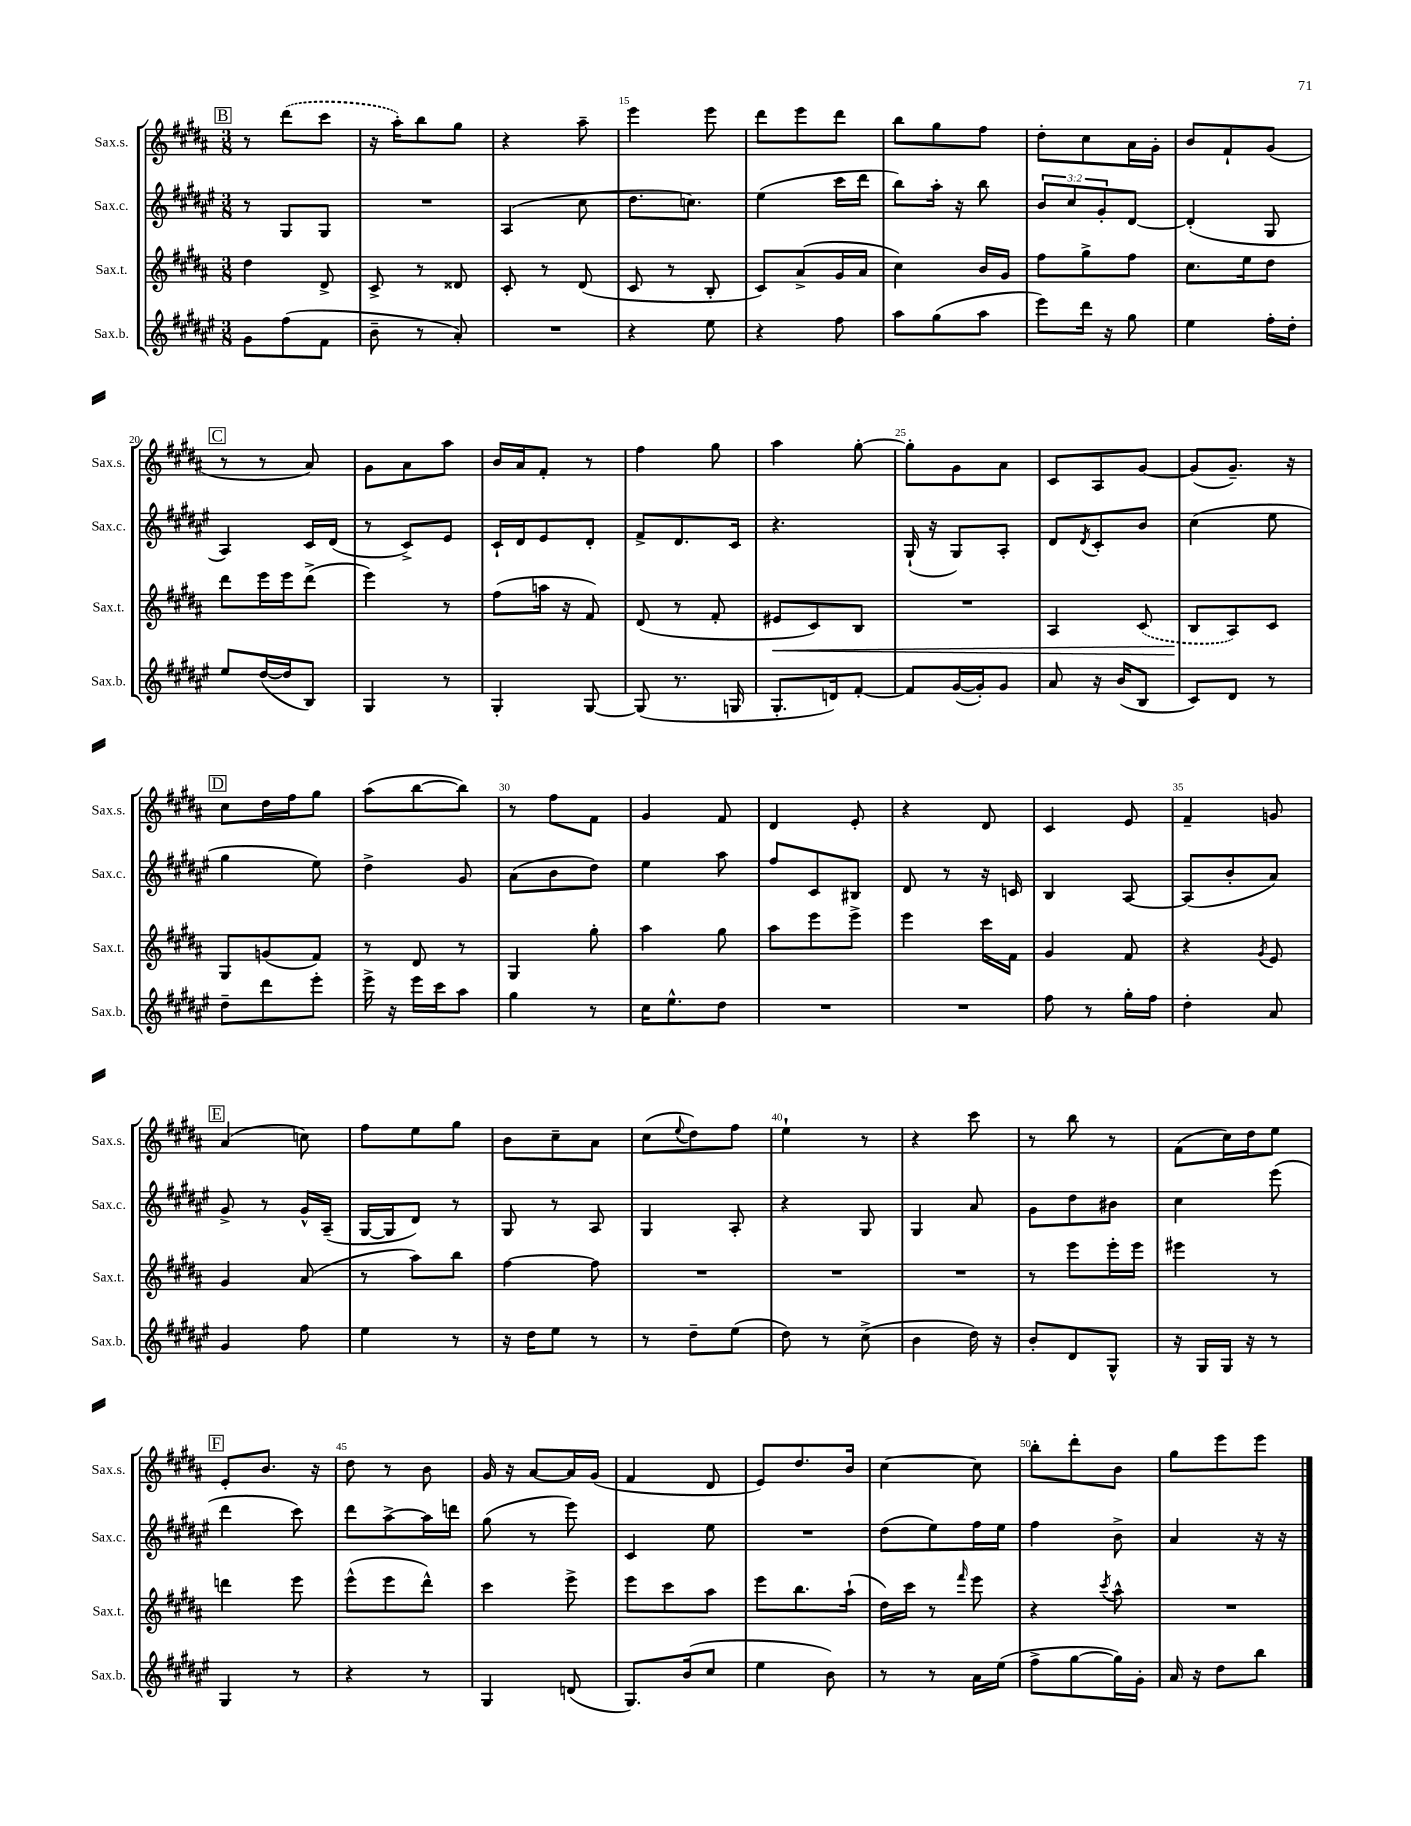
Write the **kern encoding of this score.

**kern	**kern	**dynam	**kern	**kern
*part4	*part3	*part3	*part2	*part1
*staff4	*staff3	*staff3	*staff2	*staff1
*I"Sax.b.	*I"Sax.t.	*	*I"Sax.c.	*I"Sax.s.
*I'Sax.b.	*I'Sax.t.	*	*I'Sax.c.	*I'Sax.s.
*clefG2	*clefG2	*	*clefG2	*clefG2
*k[f#c#g#d#a#e#]	*k[f#c#g#d#a#]	*	*k[f#c#g#d#a#e#]	*k[f#c#g#d#a#]
*M3/8	*M3/8	*	*M3/8	*M3/8
!!LO:REH:place=s1:t=B
=12	=12	=12	=12	=12
8g#\L	4dd#\	.	8r	8r
(8ff#\	.	.	8G#/L	(8ddd#\L
8f#\J	8d#^/	.	8G#/J	8ccc#\J
=13	=13	=13	=13	=13
8b~\	8c#^/	.	4.r	16r
.	.	.	.	16aa#'\KL)
8r	8r	.	.	8bb\
8a#'/)	8d##X/	.	.	8gg#\J
=14	=14	=14	=14	=14
4.r	8c#'/	.	(4A#/	4r
.	8r	.	.	.
.	(8d#/	.	8cc#\	8aa#~\
=15	=15	=15	=15	=15
4r	8c#/	.	8.dd#\L	4eee\
.	8r	.	.	.
.	.	.	8.ccn\J)	.
8ee#\	8B'/	.	.	8eee\
=16	=16	=16	=16	=16
4r	8c#/L)	.	(4ee#\	8ddd#\L
.	(8a#^/	.	.	8eee\
8ff#\	16g#/L	.	16ccc#\LL	8ddd#\J
.	16a#/JJ	.	16ddd#\JJ	.
=17	=17	=17	=17	=17
8aa#\L	4cc#\)	.	8bb\L)	8bb\L
(8gg#\	.	.	16aa#'\Jk	8gg#\
.	.	.	16r	.
8aa#\J	16b/LL	.	8bb\	8ff#\J
.	16g#/JJ	.	.	.
=18	=18	=18	=18	=18
8eee#\L)	8ff#\L	.	12b/L	8dd#'\L
.	.	.	12cc#/	.
16ddd#\Jk	8gg#^\	.	.	8cc#\
.	.	.	12g#'/	.
16r	.	.	.	.
8gg#\	8ff#\J	.	[8d#/J	16a#\L
.	.	.	.	16g#'\JJ
=19	=19	=19	=19	=19
4ee#\	8.cc#\L	.	(4d#'/]	8b/L
.	.	.	.	8f#`/
.	16ee\k	.	.	.
16ff#'\LL	8dd#\J	.	8G#/	(8g#/J
16dd#'\JJ	.	.	.	.
!!LO:LB:g=z
!!LO:REH:place=s1:t=C
=20	=20	=20	=20	=20
8ee#/L	8ddd#\L	.	4A#/)	8r
([16dd#/L	16eee\L	.	.	8r
16dd#/J]	16eee\J	.	.	.
8B/J)	(8ddd#^\J	.	16c#/LL	8a#/)
.	.	.	(16d#/JJ	.
=21	=21	=21	=21	=21
4G#/	4eee\)	.	8r	8g#\L
.	.	.	8c#^/L)	8a#\
8r	8r	.	8e#/J	8aa#\J
=22	=22	=22	=22	=22
4G#'/	(8ff#\L	.	16c#`/LL	16b/LL
.	.	.	16d#/J	16a#/J
.	16aan\Jk	.	8e#/	8f#'/J
.	16r	.	.	.
[8G#/	8f#/)	.	8d#'/J	8r
=23	=23	=23	=23	=23
(8G#/]	(8d#/	.	8f#^/L	4ff#\
8.r	8r	.	8.d#/	.
.	8f#'/	.	.	8gg#\
16Gn/	.	.	16c#/Jk	.
=24	=24	=24	=24	=24
!	!	!LO:HP:b	!	!
8.G#'/L	8e#X/L	<	4.r	4aa#\
.	8c#/)	.	.	.
16dn/k)	.	.	.	.
[8f#'/J	8B/J	.	.	[8gg#'\
=25	=25	=25	=25	=25
8f#/L]	4.r	.	(16G#`/	8gg#'\L]
.	.	.	16r	.
([16g#/L	.	.	8G#/L)	8g#\
16g#'/J])	.	.	.	.
8g#/J	.	.	8A#'/J	8a#\J
=26	=26	=26	=26	=26
8a#/	4A#/	.	8d#/L	8c#/L
.	.	.	8qd#/	.
16r	.	.	8c#'/	8A#/
(16b/KL	.	.	.	.
8B/J	(8c#/	.	8b/J	[8g#/J
=27	=27	=27	=27	=27
8c#/L)	8B/L	.	(4cc#\	(8g#/L]
8d#/J	8A#/)	[	.	8.g#~/J)
8r	8c#/J	.	8ee#\	.
.	.	.	.	16r
!!LO:LB:g=z
!!LO:REH:place=s1:t=D
=28	=28	=28	=28	=28
8dd#~\L	8G#/L	.	4gg#\	8cc#\L
8ddd#\	(8gn/	.	.	16dd#\L
.	.	.	.	16ff#\J
8eee#'\J	8f#/J)	.	8ee#\)	8gg#\J
=29	=29	=29	=29	=29
16eee#^\	8r	.	4dd#^\	(8aa#\L
16r	.	.	.	.
16eee#\LL	8d#/	.	.	[8bb\
16ccc#\J	.	.	.	.
8aa#\J	8r	.	8g#/	8bb\J])
=30	=30	=30	=30	=30
4gg#\	4G#/	.	(8a#\L	8r
.	.	.	8b\	8ff#\L
8r	8gg#'\	.	8dd#\J)	8f#\J
=31	=31	=31	=31	=31
16cc#\KL	4aa#\	.	4ee#\	4g#/
8.ee#^^\	.	.	.	.
8dd#\J	8gg#\	.	8aa#\	8f#/
=32	=32	=32	=32	=32
4.r	8aa#\L	.	8ff#/L	4d#/
.	8eee\	.	8c#/	.
.	8eee^\J	.	8B#X/J	8e'/
=33	=33	=33	=33	=33
4.r	4eee\	.	8d#/	4r
.	.	.	8r	.
.	16ccc#\LL	.	16r	8d#/
.	16f#\JJ	.	16cn/	.
=34	=34	=34	=34	=34
8ff#\	4g#/	.	4B/	4c#/
8r	.	.	.	.
16gg#'\LL	8f#/	.	[8A#/	8e/
16ff#\JJ	.	.	.	.
=35	=35	=35	=35	=35
4dd#'\	4r	.	(8A#/L]	4f#~/
.	.	.	8b'/	.
.	8qg#/	.	.	.
8a#/	8e/	.	8a#/J)	8gn/
!!LO:LB:g=z
!!LO:REH:place=s1:t=E
=36	=36	=36	=36	=36
4g#/	4g#/	.	8g#^/	(4a#/
.	.	.	8r	.
8ff#\	(8a#/	.	16g#^^/LL	8ccn\)
.	.	.	(16A#~/JJ	.
=37	=37	=37	=37	=37
4ee#\	8r	.	[16G#/LL	8ff#\L
.	.	.	16G#/J]	.
.	8aa#\L)	.	8d#/J)	8ee\
8r	8bb\J	.	8r	8gg#\J
=38	=38	=38	=38	=38
16r	[4ff#\	.	8G#/	8b\L
16dd#\KL	.	.	.	.
8ee#\J	.	.	8r	8cc#~\
8r	8ff#\]	.	8A#/	8a#\J
=39	=39	=39	=39	=39
8r	4.r	.	4G#/	(8cc#\L
.	.	.	.	8qqee/
8dd#~\L	.	.	.	8dd#\)
(8ee#\J	.	.	8A#'/	8ff#\J
=40	=40	=40	=40	=40
8dd#\)	4.r	.	4r	4ee`\
8r	.	.	.	.
(8cc#^\	.	.	8G#/	8r
=41	=41	=41	=41	=41
4b\	4.r	.	4G#/	4r
16dd#\)	.	.	8a#/	8ccc#\
16r	.	.	.	.
=42	=42	=42	=42	=42
8b'/L	8r	.	8g#\L	8r
8d#/	8eee\L	.	8dd#\	8bb\
8G#^^/J	16eee'\L	.	8b#X\J	8r
.	16eee\JJ	.	.	.
=43	=43	=43	=43	=43
16r	4eee#X\	.	4cc#\	(8f#\L
16G#/LL	.	.	.	.
16G#/JJ	.	.	.	16cc#\L)
16r	.	.	.	16dd#\J
8r	8r	.	(8eee#\	8ee\J
!!LO:LB:g=z
!!LO:REH:place=s1:t=F
=44	=44	=44	=44	=44
4G#/	4dddn\	.	4ddd#\	8e'/L
.	.	.	.	8.b/J
8r	8eee\	.	8ccc#\)	.
.	.	.	.	16r
=45	=45	=45	=45	=45
4r	(8eee^^\L	.	8ddd#\L	8dd#\
.	8eee\	.	[8aa#^\	8r
8r	8ddd#^^\J)	.	16aa#\L]	8b\
.	.	.	16dddn\JJ	.
=46	=46	=46	=46	=46
4G#/	4ccc#\	.	(8gg#\	16g#/
.	.	.	.	16r
.	.	.	8r	[8a#/L
(8dn/	8eee^\	.	8eee#\)	16a#/L]
.	.	.	.	(16g#/JJ
=47	=47	=47	=47	=47
8.G#/L)	8eee\L	.	4c#/	4f#/
.	8ccc#\	.	.	.
(16b/k	.	.	.	.
8cc#/J	8aa#\J	.	8ee#\	8d#/
=48	=48	=48	=48	=48
4ee#\	8eee\L	.	4.r	8e/L)
.	8.bb\	.	.	8.dd#/
8b\)	.	.	.	.
.	(16aa#`\Jk	.	.	16b/Jk
=49	=49	=49	=49	=49
8r	16dd#\LL)	.	(8dd#\L	[4cc#\
.	16ccc#\JJ	.	.	.
8r	8r	.	8ee#\)	.
.	16qqfff#/	.	.	.
16a#\LL	8eee\	.	16ff#\L	8cc#\]
(16ee#\JJ	.	.	16ee#\JJ	.
=50	=50	=50	=50	=50
8ff#^\L	4r	.	4ff#\	8bb'\L
[8gg#\	.	.	.	8ddd#'\
.	8qccc#/	.	.	.
16gg#\L])	8aa#^^\	.	8b^\	8b\J
16g#'\JJ	.	.	.	.
=51	=51	=51	=51	=51
16a#/	4.r	.	4a#/	8gg#\L
16r	.	.	.	.
8dd#\L	.	.	.	8eee\
8bb\J	.	.	16r	8eee\J
.	.	.	16r	.
==	==	==	==	==
*-	*-	*-	*-	*-
